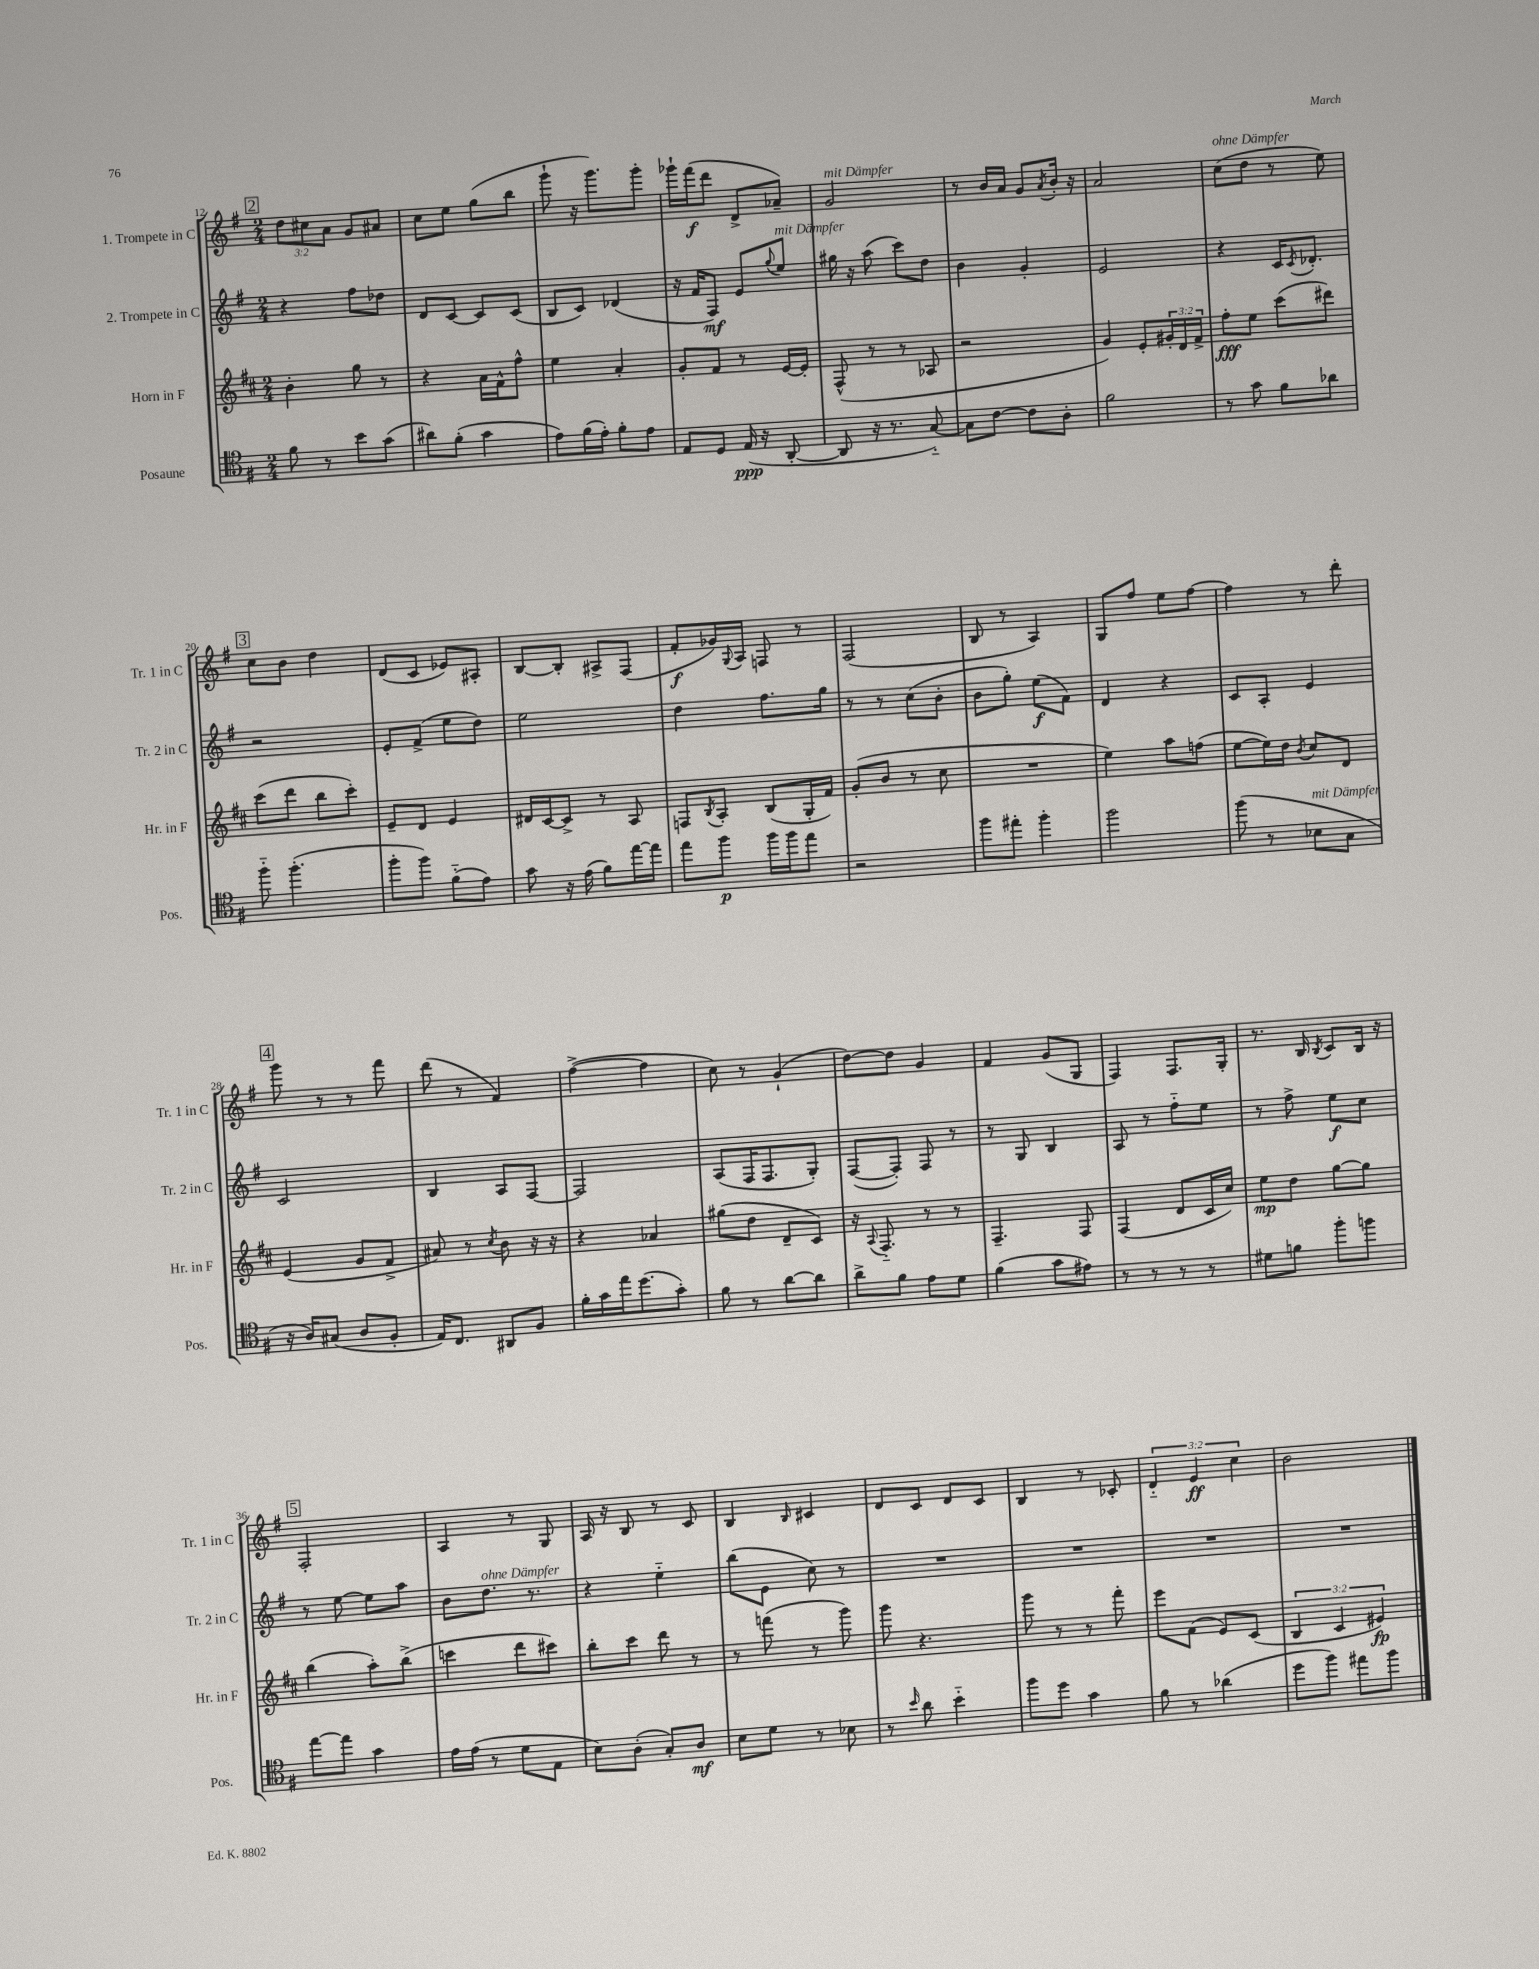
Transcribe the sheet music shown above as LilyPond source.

<<
\new StaffGroup <<
\new Staff = "s0" \with { instrumentName = "1. Trompete in C" shortInstrumentName = "Tr. 1 in C" } {
    \clef treble \key g \major \numericTimeSignature \time 2/4 \override Staff.TupletNumber.text = #tuplet-number::calc-fraction-text
    \mark \markup { \box "2" } \tuplet 3/2 { d''8 cis''8 a'8 } g'8 ais'8 |
    c''8 e''8 g''8( b''8 |
    g'''8-! r16 g'''8.) g'''8-. |
    ges'''16-! fis'''16\f( d'''8 d'8-> aes'8--) |
    g'2^\markup { \italic "mit Dämpfer" } |
    r8 b'16 a'16 g'8 \acciaccatura { a'8 } b'16-. r16 |
    a'2 |
    c''8^\markup { \italic "ohne Dämpfer" }( d''8 r8 e''8) |
    \mark \markup { \box "3" } c''8 b'8 d''4 |
    d'8( c'8 ees'8) ais8-. |
    b8~ b8-. ais8-> fis8( |
    fis'8-.\f ges'16) \appoggiatura { g8 } a16 f8 r8 |
    fis2( |
    b8 r8 a4) |
    g8 fis''8 e''8 fis''8~ |
    fis''4 r8 d'''8-. |
    \mark \markup { \box "4" } g'''8 r8 r8 fis'''8 |
    d'''8( r8 fis'4) |
    fis''4~->( fis''4 |
    c''8) r8 g'4-!( |
    d''8~) d''8 g'4 |
    fis'4 g'8( g8 |
    fis4) fis8. g16-. |
    r8. b16 \acciaccatura { b8 } c'8 b16 r16 |
    \mark \markup { \box "5" } fis2-. |
    a4 r8 g8 |
    a16 r16 b8 r8 c'8 |
    b4 \grace { b16 } cis'4 |
    d'8 c'8 d'8 c'8 |
    b4 r8 ces'8-. |
    \tuplet 3/2 { d'4-_ e'4\ff c''4 } |
    b'2 \bar "|." |
}
\new Staff = "s1" \with { instrumentName = "2. Trompete in C" shortInstrumentName = "Tr. 2 in C" } {
    \clef treble \key g \major \numericTimeSignature \time 2/4
    \mark \markup { \box "2" } r4 fis''8 des''8 |
    d'8 c'8~ c'8 c'8( |
    b8 c'8) des'4( |
    r16 fis'16 fis8\mf) e'8 \appoggiatura { g''8 } e''8^\markup { \italic "mit Dämpfer" } |
    gis''16 r16 a''8( c'''8) d''8 |
    b'4 g'4-. |
    e'2 |
    r4 c'16 \acciaccatura { c'8 } des'8.-. |
    \mark \markup { \box "3" } r2 |
    e'8-. fis'8->( e''8 d''8) |
    e''2 |
    d''4 fis''8. g''16 |
    r8 r8 c''8( b'8-. |
    b'8 g''8-.) e''8\f( fis'8) |
    d'4 r4 |
    c'8 a8-. e'4 |
    \mark \markup { \box "4" } c'2 |
    b4 a8 fis8~ |
    fis2 |
    a8( fis16 fis8. g8-.) |
    fis8~( fis8-.) fis8 r8 |
    r8 g8 b4 |
    a8 r8 fis''8-_ e''8 |
    r8 fis''8-> e''8\f c''8 |
    \mark \markup { \box "5" } r8 e''8~ e''8 a''8 |
    b'8 d''8.^\markup { \italic "ohne Dämpfer" } r8. |
    r4 e''4-_ |
    b''8( e'8 c''8) r8 |
    R2 |
    R2 |
    R2 |
    R2 \bar "|." |
}
\new Staff = "s2" \with { instrumentName = "Horn in F" shortInstrumentName = "Hr. in F" } {
    \clef treble \key d \major \numericTimeSignature \time 2/4 \override Staff.TupletNumber.text = #tuplet-number::calc-fraction-text
    \mark \markup { \box "2" } b'4-. g''8 r8 |
    r4 a'16 fis'16-^ fis''8-^ |
    e''4 a'4-. |
    g'8-. fis'8 r8 e'16~ e'16-. |
    fis8-^( r8 r8 aes8 |
    r2 |
    g'4) e'8-. \tuplet 3/2 { gis'16-. d'16 fis'16-> } |
    fis''8-.\fff e''8 cis'''8( dis'''8) |
    \mark \markup { \box "3" } cis'''8( d'''8 b''8 cis'''8-.) |
    e'8-- d'8 e'4 |
    dis'16 cis'16~ cis'8-> r8 a8 |
    f8 \acciaccatura { b8 } a8-. b8( g16-. fis'16) |
    g'8-.( b'8 r8 cis''8 |
    R2 |
    e''4) a''8 f''8( |
    e''8~ e''16) d''16 \acciaccatura { b'8 } cis''8 d'8 |
    \mark \markup { \box "4" } e'4( g'8 fis'8-> |
    ais'8) r8 \acciaccatura { cis''8 } b'8 r16 r16 |
    r4 aes'4 |
    gis''8( d''8 d'8-- cis'8) |
    r16 \appoggiatura { a8 } fis8.-_ r8 r8 |
    fis4.-- fis8 |
    fis4( d'8 cis'16 cis''16) |
    e''8\mp d''8 g''8~ g''8 |
    \mark \markup { \box "5" } b''4( a''8-.) b''8->( |
    c'''4 d'''8 cis'''8) |
    b''8-. cis'''8 d'''8 r8 |
    r8 f'''8( r8 g'''8) |
    g'''8 r4. |
    g'''8 r8 r8 fis'''8-. |
    e'''8 fis'8( e'8) cis'8( |
    \tuplet 3/2 { b4 cis'4 eis'4\fp) } \bar "|." |
}
\new Staff = "s3" \with { instrumentName = "Posaune" shortInstrumentName = "Pos." } {
    \clef tenor \key g \major \numericTimeSignature \time 2/4
    \mark \markup { \box "2" } fis'8 r8 b'8 g'8( |
    ais'8) fis'8-.( g'4 |
    e'8) fis'16( e'16-.) fis'8-. e'8 |
    e8 d8 e16\ppp( r16 a,8~-. |
    a,8 r16 r8. g8~-_) |
    g8 c'8~ c'8 a8-. |
    fis'2 |
    r8 g'8 fis'8 aes'8 |
    \mark \markup { \box "3" } fis''8-_ fis''4.-.( |
    fis''8-. fis''8) fis'8-_( e'8) |
    g'8 r16 e'16( fis'8) e''16~ e''16 |
    e''8 fis''8\p fis''16 fis''16 e''8 |
    r2 |
    fis''8 eis''8-. fis''4-. |
    fis''2 |
    fis''8( r8 bes8^\markup { \italic "mit Dämpfer" } g8 |
    \mark \markup { \box "4" } r16 a16) gis8( a8 fis8-. |
    e16) c8. ais,8 fis8 |
    fis'16-. g'16 e''16 d''8.( g'8-.) |
    fis'8 r8 a'8~ a'8 |
    a'8-> fis'8 e'8 d'8 |
    fis'4( g'8 eis'8) |
    r8 r8 r8 r8 |
    dis'8 f'8 fis''8-. f''8 |
    \mark \markup { \box "5" } e''8~ e''8 g'4 |
    e'16 e'16( r8 d'8 e8 |
    b8) a8-.( g8-.) a8\mf |
    b8 d'8 r8 bes8 |
    r8 \grace { b'16 } a'8 b'4-_ |
    fis''8 d''8 g'4 |
    fis'8 r8 aes'4( |
    d''8 fis''8) eis''8 fis''8 \bar "|." |
}
>>
>>
\layout { \context { \Score currentBarNumber = #12 } }
